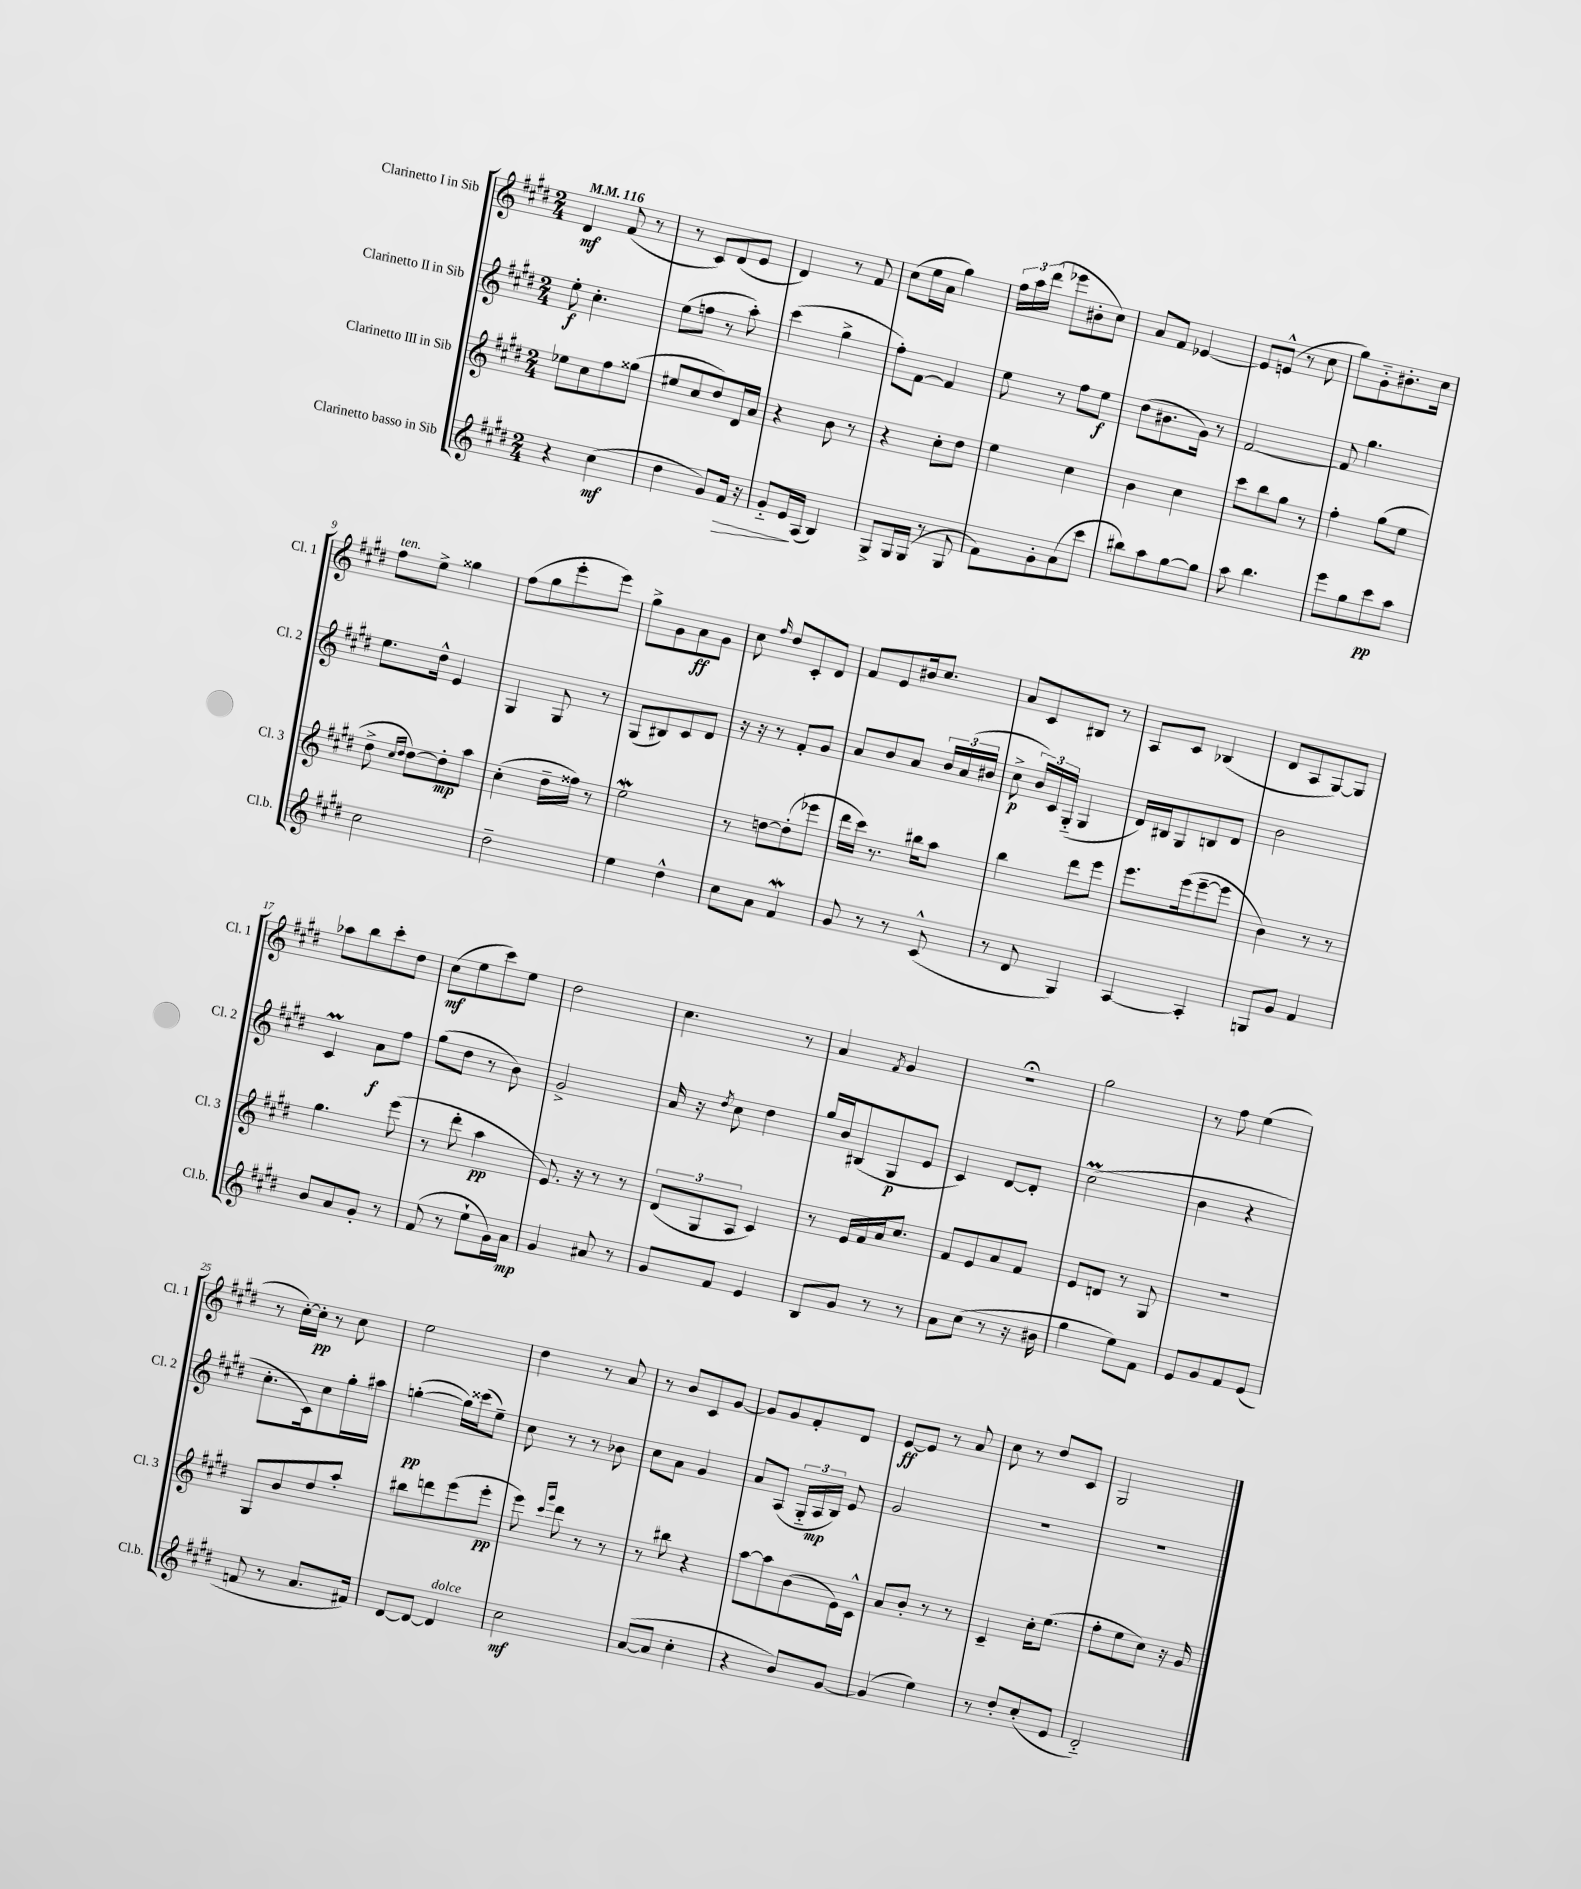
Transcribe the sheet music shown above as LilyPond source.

<<
\new StaffGroup <<
\new Staff = "s0" \with { instrumentName = "Clarinetto I in Sib" shortInstrumentName = "Cl. 1" } {
    \clef treble \key e \major \numericTimeSignature \time 2/4 \tempo 4 = 116
    \autoBeamOff dis'4\mf fis'8( r8 |
    r8 cis'8[) dis'8( e'8] |
    dis'4) r8 fis'8 |
    cis''8[( e''16 a'16] gis''4) |
    \tuplet 3/2 { fis''16[ a''16 dis'''16]( } ees'''8[ bis'8-. cis''8]) |
    a'8[ fis'8] ees'4~ |
    ees'8[ e'8]-^( r8 cis''8 |
    gis''8[) gis'8-_ bis'8.-. cis''16] |
    fis''8[^\markup { \italic "ten." } e''8]-> gisis''4 |
    fis''8[( gis''8 e'''8-. e'''8]) |
    gis''8[-> gis'8 a'8\ff gis'8] |
    cis''8 \grace { fis''16 } dis''8[ cis'8-. dis'8] |
    fis'8[ e'8 bis'16 cis''8.] |
    a'8[ cis'8 bis8] r8 |
    a8[ cis'8] bes4( |
    dis'8[ a8 gis8~) gis8] |
    aes''8[ b''8 cis'''8-. dis''8] |
    cis''8[\mf( e''8 cis'''8) e''8] |
    dis''2 |
    cis''4. r8 |
    a'4 \acciaccatura { fis'8 } gis'4 |
    r2\fermata |
    gis''2 |
    r8 fis''8 e''4( |
    r8 cis''16[~-.) cis''16]-.\pp r8 cis''8 |
    e''2 |
    dis''4 r8 a'8 |
    r8 b'8[ cis'8 gis'8]~ |
    gis'8[ gis'8 fis'8-. dis'8] |
    e'8[~\ff e'8] r8 a'8 |
    cis''8 r8 dis''8[ cis'8] |
    gis2 \bar "|." |
}
\new Staff = "s1" \with { instrumentName = "Clarinetto II in Sib" shortInstrumentName = "Cl. 2" } {
    \clef treble \key e \major \numericTimeSignature \time 2/4
    \autoBeamOff e''8-.\f cis''4.-. |
    e''8[( f''8] r8 a''8-.) |
    cis'''4( gis''4-> |
    fis''8[-.) fis'8]~ fis'4 |
    e''8 r8 fis''8[ e''8]\f |
    dis''8[( bis'8. gis'16]) r8 |
    fis'2~ |
    fis'8 gis''4. |
    e''8.[ dis''16]-^ e'4 |
    gis4 gis8 r8 |
    gis8[( bis8) cis'8 dis'8] |
    r16 r16 r8 fis'8[-. gis'8] |
    a'8[ b'8 a'8] \tuplet 3/2 { b'16[ a'16( bis'16] } |
    cis''8->\p \tuplet 3/2 { b'16[) cis'16 gis16]-_( } gis4 |
    dis'16[) bis16 gis8 b8 dis'8] |
    b'2 |
    cis'4\prall a'8[\f fis''8] |
    gis''8[( dis''8] r8 b'8) |
    gis'2-> |
    a'16 r16 \acciaccatura { dis''8 } cis''8 dis''4 |
    gis''16[ b'16 bis8( gis8\p e'8] |
    cis'4) dis'8[~ dis'8]-. |
    cis''2\prall( |
    b'4 r4 |
    cis''8.[-. cis'16) cis''8 gis''16-. ais''16] |
    g''4~-.\pp( g''16[) cisis'''16( e''8]--) |
    cis''8 r8 r8 bes'8 |
    cis''8[ a'8] gis'4 |
    a'8[ a8]( \tuplet 3/2 { gis16[-_ a16\mp b16]) } e'8 |
    gis'2 |
    R2 |
    R2 \bar "|." |
}
\new Staff = "s2" \with { instrumentName = "Clarinetto III in Sib" shortInstrumentName = "Cl. 3" } {
    \clef treble \key e \major \numericTimeSignature \time 2/4
    \autoBeamOff ees''8[ cis''8 fis''8 gisis''8]( |
    eis''8[ cis''8 dis''8) dis'16 a'16] |
    r4 b'8 r8 |
    r4 cis''8[-. dis''8] |
    e''4 cis''4 |
    b'4 cis''4 |
    cis'''8[ b''8 gis''8] r8 |
    fis''4-. gis''8[( e''8] |
    dis''8-> \grace { cis''16[ dis''16] } dis''8[~) dis''8-.\mp a''8] |
    cis''4-.( dis''16[-- fisis''16]) r8 |
    e''2\mordent |
    r8 d''8[~ d''8-.( ees'''8] |
    dis'''16[ cis'''16]) r8. bis''16[ a''8] |
    b''4 dis'''8[ e'''8] |
    e'''8.[ e'''16( e'''8~-- e'''8] |
    b'4) r8 r8 |
    gis''4. e'''8( |
    r8 dis'''8-. a''4\pp |
    e'8.) r16 r8 r8 |
    \tuplet 3/2 { dis'8[( gis8 a8] } cis'4) |
    r8 e'16[ fis'16 a'16 cis''8.] |
    fis'8[ e'8 a'8 fis'8] |
    e'8[ d'8] r8 gis8 |
    r2 |
    gis8[ b'8 dis''8 a''8]-. |
    bis''8[ d'''8 e'''8( e'''8]-.\pp |
    e'''8) \grace { cis'''16[ gis'''16] } dis'''8 r8 r8 |
    r8 bis''8 r4 |
    a''8[~ a''8 b'8( e'16) cis'16]-^ |
    a'8[ b'8]-. r8 r8 |
    cis'4-- cis''16[-. e''8.]( |
    fis''8[-. e''8 cis''8]) r16 gis'16 \bar "|." |
}
\new Staff = "s3" \with { instrumentName = "Clarinetto basso in Sib" shortInstrumentName = "Cl.b." } {
    \clef treble \key e \major \numericTimeSignature \time 2/4
    \autoBeamOff r4 cis''4\mf( |
    dis''4 gis'8[) fis'16]\> r16 |
    gis'8[-_ e'16\! a16]( b4) |
    gis8[-> gis16 gis16]( r8 gis8 |
    fis'8[) gis'8-. a'8( cis'''8] |
    bis''8[) a''8 gis''8~ gis''8] |
    a''8 b''4. |
    e'''8[ gis''8 cis'''8\pp a''8] |
    cis''2 |
    dis''2-- |
    e''4 dis''4-^ |
    cis''8[ a'8] fis'4\mordent |
    gis'8 r8 r8 cis'8-^( |
    r8 dis'8 gis4) |
    a4~ a4-. |
    g8[ gis'8] fis'4 |
    b'8[ a'8 gis'8]-. r8 |
    fis'8( r8 e''8[-! gis'16) a'16]\mp |
    gis'4 ais'8 r8 |
    gis'8[ fis'8] e'4 |
    b8[ gis'8] r8 r8 |
    a'8[ cis''8]( r8 r16 bis'16 |
    gis''4 e''8[) fis'8] |
    e'8[ gis'8 fis'8 e'8]( |
    f'8 r8 a'8.[ fis'16]) |
    dis'8[~ dis'8]~ dis'4^\markup { \italic "dolce" } |
    cis''2\mf |
    a'8[~( a'8] cis''4-. |
    r4 b'8[) gis'8]~ |
    gis'4( e''4) |
    r8 dis''8[-. cis''8-.( e'8] |
    dis'2-_) \bar "|." |
}
>>
>>
